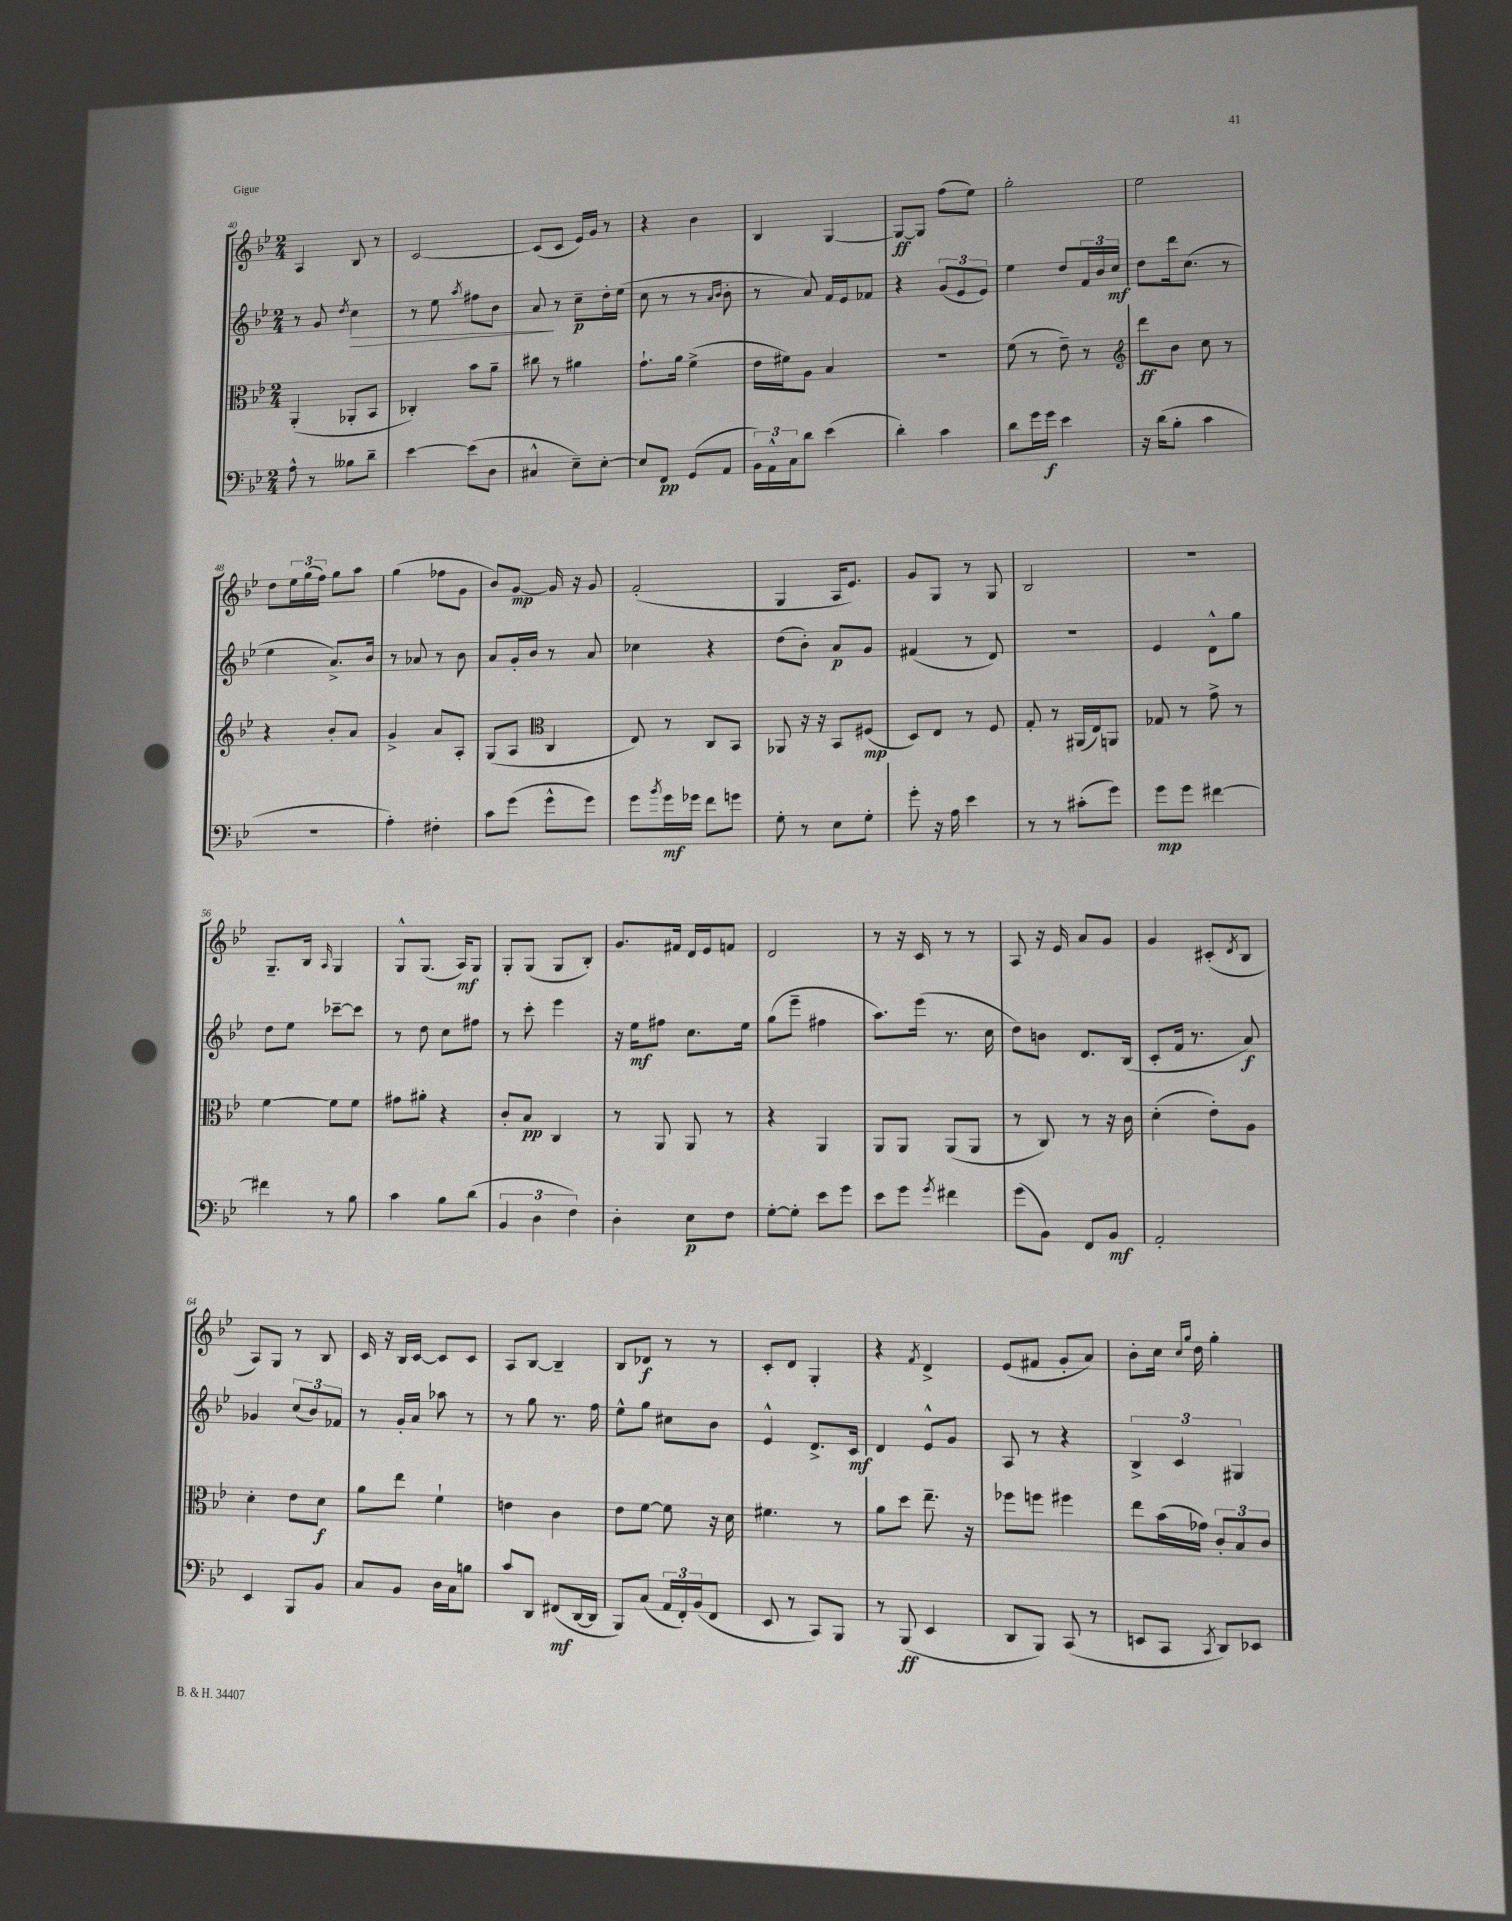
<<
\new StaffGroup <<
\new Staff = "s0" {
    \clef treble \key bes \major \numericTimeSignature \time 2/4
    a4 bes8 r8 |
    c'2~ |
    c'8( c'8 ees'16) g'16 r8 |
    r4 bes'4 |
    bes4 g4~ |
    g8~\ff g8 f''8( ees''8) |
    g''2-. |
    ees''2 |
    d''8 \tuplet 3/2 { ees''16 g''16( f''16) } g''8 a''8 |
    g''4( fes''8 g'8 |
    bes'8) g'8~\mp g'16 r16 g'8 |
    f'2-.( |
    g4 a16 ees'8.) |
    g'8 g8 r8 g8 |
    bes2 |
    R2 |
    g8.-- bes16 \grace { a16 } g4 |
    g8-^ g8.( a16\mf) g8 |
    g8-. g8( g8 bes8-.) |
    g'8. fis'16 d'16 ees'16 f'8 |
    d'2 |
    r8 r16 c'16 r8 r8 |
    a8 r16 ees'16 a'8 g'8 |
    g'4 cis'8-.( \acciaccatura { d'8 } bes8 |
    a8) g8 r8 bes8 |
    c'16 r16 bes16 c'16~ c'8 c'8 |
    a8 bes8~ bes4-- |
    bes8 des'8\f r8 r8 |
    c'8-. d'8 g4-. |
    r4 \acciaccatura { f'8 } d'4-> |
    ees'8( fis'8 g'8-. a'8) |
    bes'8-. c''16 \grace { c''16 g''16 } d''16 g''4-. \bar "|." |
}
\new Staff = "s1" {
    \clef treble \key bes \major \numericTimeSignature \time 2/4
    r8 g'8 \acciaccatura { d''8 } c''4\> |
    r8 ees''8 \acciaccatura { a''8 } fis''8 bes'8 |
    a'8\! r8 c''8--\p d''16-. ees''16( |
    c''8 r8 r8 \grace { a'16 bes'16 } bes'8-. |
    r8 a'8) f'16 ees'16 fes'8 |
    r4 \tuplet 3/2 { g'8( ees'8 ees'8) } |
    ees''4 d''8 \tuplet 3/2 { f'16 bes'16 c''16\mf } |
    d''8 d'''16 c''8.( r8 |
    ees''4 a'8.->) bes'16 |
    r8 aes'8 r8 bes'8 |
    a'8 g'16-. bes'16 r8 a'8 |
    ces''4 r4 |
    d''8( bes'8-.) a'8\p g'8 |
    fis'4( r8 d'8) |
    R2 |
    ees'4 d'8-^ g''8 |
    d''8 ees''8 ces'''8~-- ces'''8 |
    r8 d''8 c''8 fis''8 |
    r8 c'''8-. ees'''4 |
    r16 ees''16\mf fis''8 c''8. ees''16 |
    g''8( ees'''8-- fis''4 |
    a''8.) ees'''16( r8. c''16 |
    d''8) b'8 d'8. bes16( |
    c'8-. f'16 r8. a'8\f) |
    ges'4 \tuplet 3/2 { c''8( bes'8) fes'8 } |
    r8 g'16-. a'16 aes''8 r8 |
    r8 g''8 r8. f''16 |
    ees''8-^ g''8 cis''8 bes'8 |
    ees'4-^ d'8.-> c'16\mf |
    d'4 ees'8-^ g'8 |
    a8 r8 r4 |
    \tuplet 3/2 { bes4-> c'4 gis4 } \bar "|." |
}
\new Staff = "s2" {
    \clef alto \key bes \major \numericTimeSignature \time 2/4
    a,4-.( aes,8-. bes,8 |
    ces4-.) bes'8 a'8-- |
    cis''8 r8 ais'4 |
    g'8.-! a'16 f'4->( |
    ees'16 fis'16) a8 bes4 |
    r2 |
    f'8( r8 ees'8--) r8 |
    \clef treble d'''8\ff bes'8 c''8 r8 |
    r4 bes'8-. a'8 |
    g'4-> a'8 a8-. |
    g8( a8 \clef alto c4 |
    ees8) r8 c8 bes,8 |
    aes,8 r16 r16 bes,8 fis8\mp( |
    d8) ees8 r8 f8 |
    g8-. r8 ais,16( ees16) a,8 |
    ges8 r8 g'8-> r8 |
    f'4~ f'8 f'8 |
    gis'8 ais'8-. r4 |
    c'8-. bes8\pp c4 |
    r8 a,8 a,8 r8 |
    r4 a,4 |
    a,8 a,8 a,8( a,8 |
    r8 c8) r8 r16 c'16 |
    d'4-.( ees'8-.) a8 |
    d'4-. ees'8 d'8\f |
    a'8 ees''8 f'4-! |
    e'4 c'4 |
    ees'8 f'8~ f'8 r16 d'16 |
    fis'4. r8 |
    a'8 d''8 ees''8.-- r16 |
    fes''8 f''8 fis''4 |
    ees''8 bes'16( ges'16) \tuplet 3/2 { c'8-. bes8 c'8 } \bar "|." |
}
\new Staff = "s3" {
    \clef bass \key bes \major \numericTimeSignature \time 2/4
    a8-^ r8 beses8 d'8-- |
    ees'4~ ees'8( d8 |
    cis4-^ ees8--) ees8~-. |
    ees8 f,8\pp g,8( a,8 |
    \tuplet 3/2 { bes,16) a,16-^ c16 } d'8 ees'4( |
    d'4-.) c'4 |
    d'8 g'16 g'16\f ees'4 |
    r16 d'16( bes8-. c'4 |
    R2 |
    a4-.) fis4-. |
    c'8 g'8( g'8-^ g'8) |
    g'8 \acciaccatura { bes'8 } g'16\mf ges'16 f'8 g'8 |
    g8-. r8 ees8 g8-. |
    g'8-. r16 a16 ees'4 |
    r8 r8 cis'8-.( g'8) |
    g'8\mp g'8 fis'4~ |
    fis'4 r8 bes8 |
    c'4 bes8 d'8( |
    \tuplet 3/2 { bes,4 d4 f4) } |
    d4-. ees8\p f8 |
    g8~-. g8-. ees'8 g'8 |
    ees'8 g'8 \acciaccatura { g'8 } fis'4 |
    g'8( bes,8) f,8 bes,8\mf |
    a,2-. |
    ees,4 bes,,8 bes,8 |
    c8 bes,8 d16 c16 b8 |
    c'8 d,8 fis,8\mf( d,16~ d,16 |
    bes,,8) c8( \tuplet 3/2 { a,16 f,16-.) bes,16( } f,8 |
    ees,8 r8 c,8) bes,,8 |
    r8 bes,,8\ff( ees,4 |
    d,8 bes,,8) c,8( r8 |
    e,8 c,8 \acciaccatura { c,8 } d,8) ees,8 \bar "|." |
}
>>
>>
\layout { \context { \Score currentBarNumber = #40 } }
